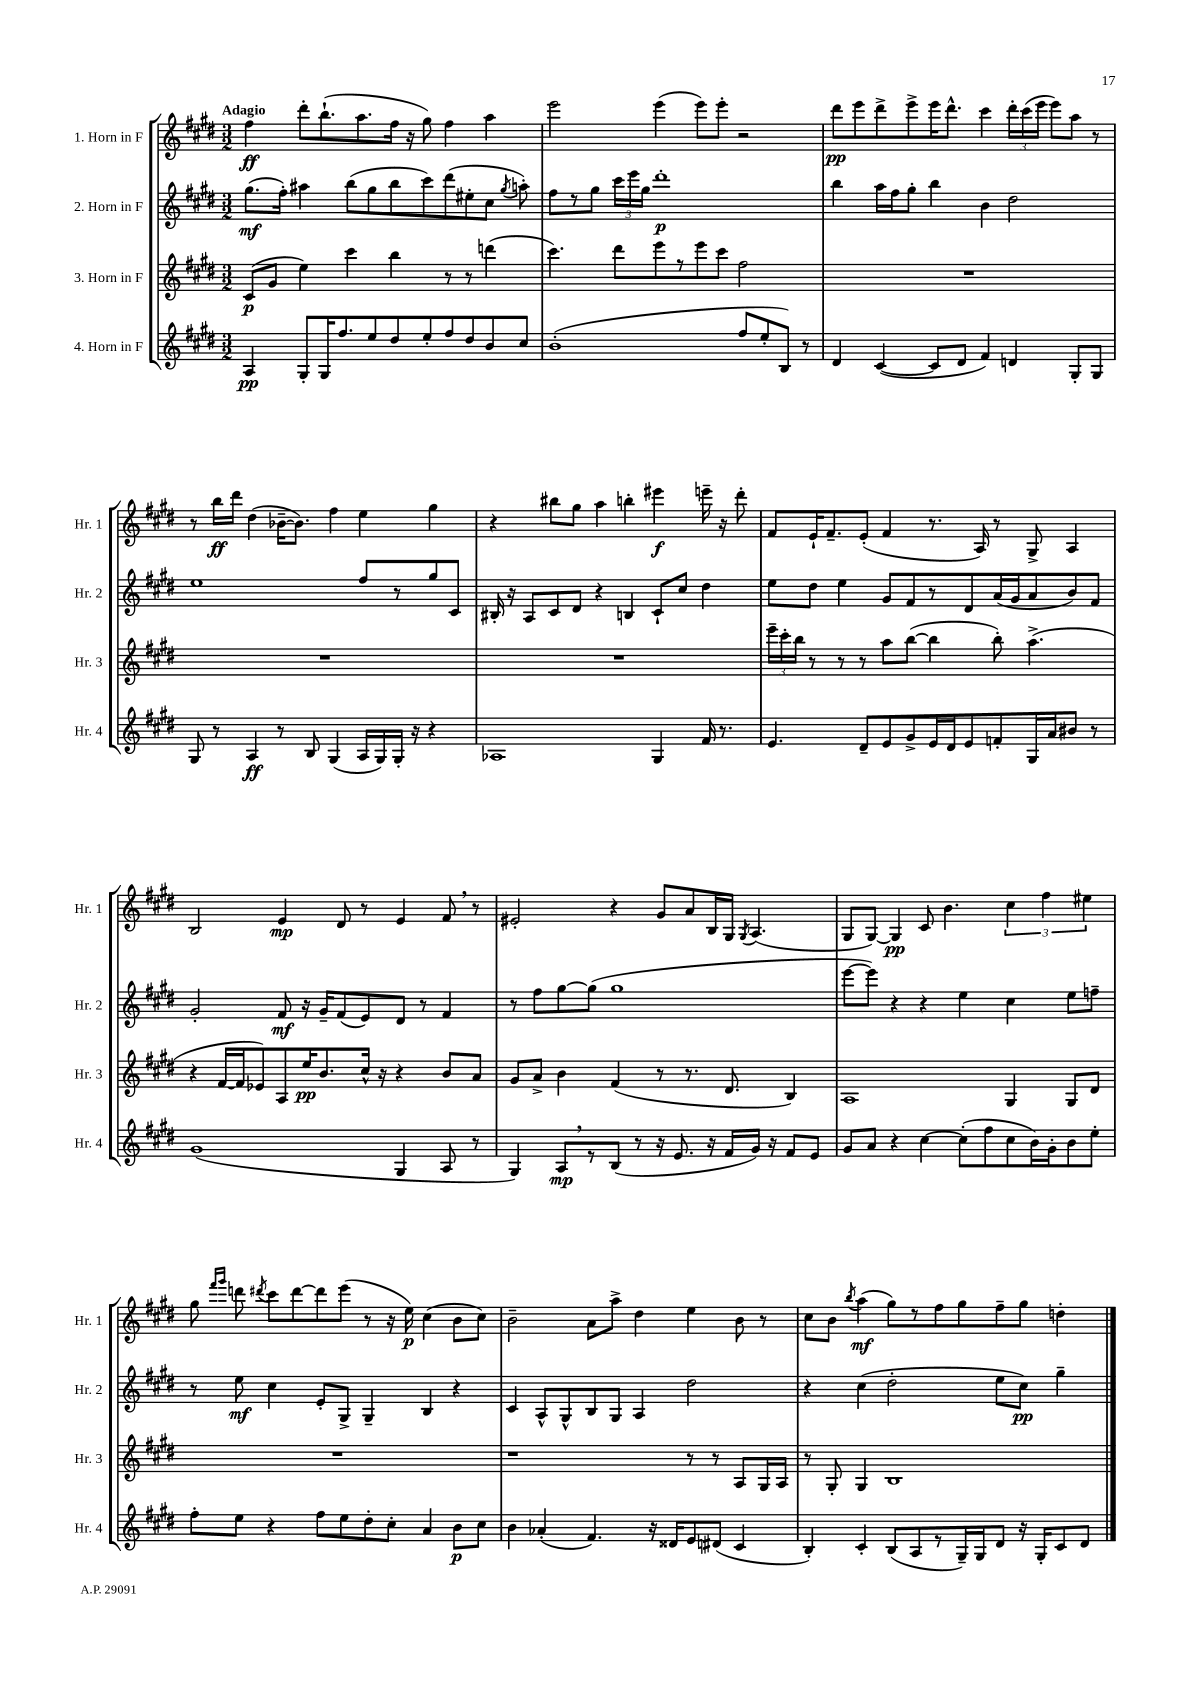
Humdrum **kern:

**kern	**kern	**kern	**kern
*staff4	*staff3	*staff2	*staff1
*clefG2	*clefG2	*clefG2	*clefG2
*k[f#c#g#d#]	*k[f#c#g#d#]	*k[f#c#g#d#]	*k[f#c#g#d#]
*M3/2	*M3/2	*M3/2	*M3/2
4A	(8c#	(8.gg#	4ff#
.	8g#	.	.
.	.	16ff#')	.
8G#'	4ee)	4aa#	8ddd#'
16G#	.	.	(8.bb`
8.ff#	.	.	.
.	4ccc#	(8bb	.
.	.	.	8.aa
8ee	.	8gg#	.
8dd#	4bb	8bb	16ff#
.	.	.	16r
8ee'	.	8ccc#)	8gg#)
8ff#	8r	(8ddd#	4ff#
8dd#	8r	8ee#'	.
8b	(4ddd	8cc#	4aa
.	.	8qgg#	.
8cc#	.	8aa')	.
=	=	=	=
(1b'	4.ccc#)	8ff#	2eee
.	.	8r	.
.	.	8gg#	.
.	8ddd#	24ccc#	.
.	.	24eee	.
.	.	24gg#	.
.	8eee	1ddd#'	(4eee
.	8r	.	.
.	8eee	.	8eee)
.	8ccc#	.	8eee'
8ff#	2ff#	.	2r
8ee'	.	.	.
8B)	.	.	.
8r	.	.	.
=	=	=	=
4d#	1.r	4bb	8ddd#
.	.	.	8eee
([4c#	.	16aa	8ddd#^
.	.	16ff#	.
.	.	8gg#'	8eee^
8c#]	.	4bb	16eee
.	.	.	8.ddd#^^
8d#	.	.	.
4f#)	.	4b	4ccc#
4d	.	2dd#	24ddd#'
.	.	.	(24ccc#
.	.	.	24eee
.	.	.	8eee)
8G#'	.	.	8aa
8G#	.	.	8r
=	=	=	=
8G#	1.r	1ee	8r
8r	.	.	16bb
.	.	.	16ddd#
4A	.	.	(4dd#
8r	.	.	[16b-~
.	.	.	8.b-])
8B	.	.	.
(4G#	.	.	4ff#
16A	.	8ff#	4ee
16G#)	.	.	.
16G#'	.	8r	.
16r	.	.	.
4r	.	8gg#	4gg#
.	.	8c#	.
=	=	=	=
1A-	1.r	16B#'	4r
.	.	16r	.
.	.	8A	.
.	.	8c#	8bb#
.	.	8d#	8gg#
.	.	4r	4aa
.	.	4B	4bb'
4G#	.	8c#`	4eee#
.	.	8cc#	.
16f#	.	4dd#	16eee~
8.r	.	.	16r
.	.	.	8ddd#'
=	=	=	=
4.e	24eee~	8ee	8f#
.	24ccc#'	.	.
.	24bb	.	.
.	8r	8dd#	16e`
.	.	.	8.f#~
.	8r	4ee	.
8d#~	8r	.	(8e'
8e	8aa	8g#	4f#
8g#^	([8bb	8f#	.
16e	4bb]	8r	8.r
16d#	.	.	.
8e	.	8d#	.
.	.	.	16A)
8f'	8bb')	(16a	8r
.	.	16g#	.
16G#	(4.aa^	8a	8G#^
16a	.	.	.
8b#	.	8b)	4A
8r	.	8f#	.
=	=	=	=
(1g#	4r	2g#'	2B
.	[16f#	.	.
.	16f#]	.	.
.	8e-)	.	.
.	8A	8f#	4e
.	16ee	16r	.
.	8.b	16g#~	.
.	.	(8f#	8d#
.	16cc#^^	8e)	8r
.	16r	.	.
4G#	4r	8d#	4e
.	.	8r	.
8A	8b	4f#	8f#
8r	8a	.	8r
=	=	=	=
4G#)	8g#	8r	2e#'
.	8a^	8ff#	.
8A	4b	[8gg#	.
8r	.	(8gg#]	.
(8B	(4f#	1gg#	4r
8r	.	.	.
16r	8r	.	8g#
8.e	.	.	.
.	8.r	.	8a
16r	.	.	16B
16f#	8.d#	.	16G#
.	.	.	8qG#
16g#)	.	.	(4.A
16r	.	.	.
8f#	4B)	.	.
8e	.	.	.
=	=	=	=
8g#	1A	[8eee	8G#
8a	.	8eee])	[8G#)
4r	.	4r	4G#]
[4cc#	.	4r	8c#
.	.	.	4.b
(8cc#']	.	4ee	.
8ff#	.	.	.
8cc#	4G#	4cc#	6cc#
16b)	.	.	.
.	.	.	6ff#
16g#'	.	.	.
8b	8G#	8ee	.
.	.	.	6ee#
8ee'	8d#	8ff~	.
=	=	=	=
8ff#'	1.r	8r	8gg#
.	.	.	16qqfff#
.	.	.	16qqggg#
8ee	.	8ee	8ddd
.	.	.	8qddd#
4r	.	4cc#	8ccc#
.	.	.	[8ddd#
8ff#	.	8e'	8ddd#]
8ee	.	8G#^	(8eee
8dd#'	.	4G#~	8r
8cc#'	.	.	16r
.	.	.	16ee)
4a	.	4B	(4cc#
8b	.	4r	8b
8cc#	.	.	8cc#)
=	=	=	=
4b	1r	4c#	2b~
(4a-'	.	8A^^	.
.	.	8G#^^	.
4.f#)	.	8B	8a
.	.	8G#	8aa^
.	.	4A	4dd#
16r	.	.	.
16d##	.	.	.
8e	8r	2dd#	4ee
(8d#	8r	.	.
4c#	8A	.	8b
.	16G#	.	8r
.	16A	.	.
=	=	=	=
4B')	8r	4r	8cc#
.	8G#'	.	8b
.	.	.	8qbb
4c#'	4G#	(4cc#	(4aa
(8B	1B	2dd#'	8gg#)
8A	.	.	8r
8r	.	.	8ff#
16G#~)	.	.	8gg#
16G#	.	.	.
8d#	.	8ee	8ff#~
16r	.	8cc#)	8gg#
16G#'	.	.	.
8c#	.	4gg#~	4dd'
8d#	.	.	.
==	==	==	==
*-	*-	*-	*-
